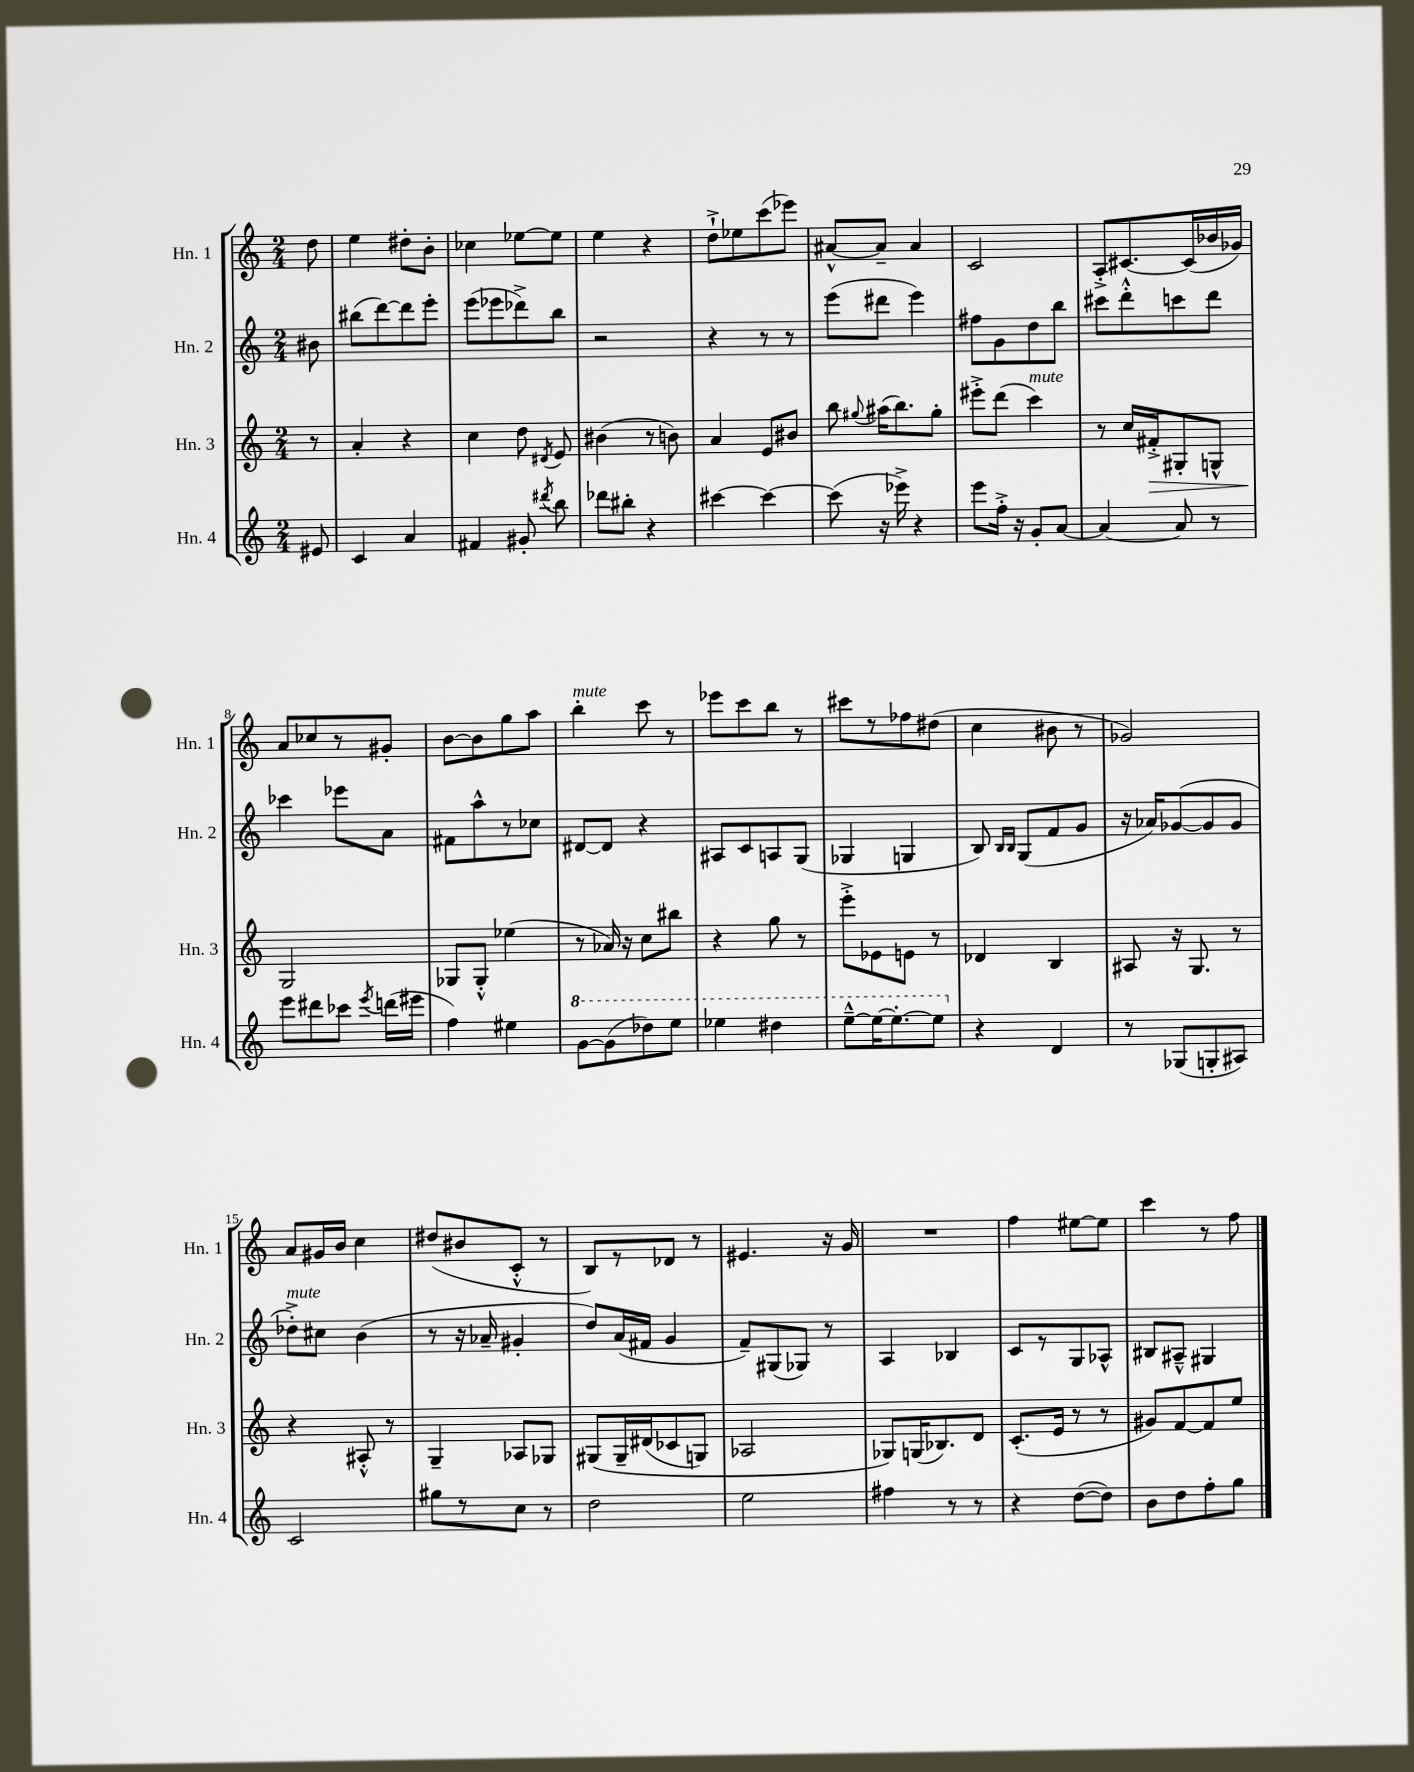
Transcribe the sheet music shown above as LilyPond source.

<<
\new StaffGroup <<
\new Staff = "s0" \with { instrumentName = "Hn. 1" shortInstrumentName = "Hn. 1" } {
    \clef treble \key c \major \numericTimeSignature \time 2/4 \partial 8
    \autoBeamOff d''8 |
    e''4 dis''8[-. b'8]-. |
    ces''4 ees''8[~ ees''8] |
    e''4 r4 |
    d''8[-!-> ees''8 c'''8( ees'''8]) |
    ais'8[~-^ ais'8]-- ais'4 |
    c'2 |
    a8[-.-> cis'8.~ cis'16( bes'16 ges'16]) |
    a'8[ ces''8 r8 gis'8]-. |
    b'8[~ b'8 g''8 a''8] |
    b''4-.^\markup { \italic "mute" } c'''8 r8 |
    ees'''8[ c'''8 b''8] r8 |
    cis'''8[ r8 fes''8 dis''8]( |
    c''4 bis'8 r8 |
    ges'2) |
    a'8[ gis'16 b'16] c''4 |
    dis''8[( bis'8 c'8]-.-^ r8 |
    b8[) r8 des'8] r8 |
    eis'4. r16 g'16 |
    R2 |
    f''4 eis''8[~ eis''8] |
    c'''4 r8 f''8 \bar "|." |
}
\new Staff = "s1" \with { instrumentName = "Hn. 2" shortInstrumentName = "Hn. 2" } {
    \clef treble \key c \major \numericTimeSignature \time 2/4 \partial 8
    \autoBeamOff bis'8 |
    bis''8[( d'''8~) d'''8 e'''8]-. |
    e'''8[( ees'''8 des'''8->) b''8] |
    r2 |
    r4 r8 r8 |
    e'''8[( dis'''8] e'''4) |
    fis''8[ g'8 d''8 b''8] |
    cis'''8[ d'''8-.-^ c'''8 d'''8] |
    ces'''4 ees'''8[ a'8] |
    fis'8[ a''8-^ r8 ces''8] |
    dis'8[~ dis'8] r4 |
    ais8[ c'8 a8 g8]( |
    ges4 g4 |
    b8) \grace { b16[ b16] } g8[( f'8 g'8] |
    r16 aes'16[) ges'8~( ges'8 ges'8] |
    des''8[-.->^\markup { \italic "mute" }) cis''8] b'4( |
    r8 r16 aes'16-- gis'4-. |
    d''8[) a'16( fis'16] g'4 |
    f'8[--) gis8( ges8]) r8 |
    a4 bes4 |
    c'8[ r8 g8 aes8]-^ |
    bis8[ ais8]---^ gis4 \bar "|." |
}
\new Staff = "s2" \with { instrumentName = "Hn. 3" shortInstrumentName = "Hn. 3" } {
    \clef treble \key c \major \numericTimeSignature \time 2/4 \partial 8
    \autoBeamOff r8 |
    a'4-. r4 |
    c''4 d''8 \acciaccatura { dis'8 } e'8 |
    bis'4( r8 b'8) |
    a'4 e'8[ bis'8] |
    b''8 \appoggiatura { gis''8 } ais''16[( b''8.) gis''8]-. |
    eis'''8[-.-> d'''8]( c'''4^\markup { \italic "mute" }) |
    r8 c''16[ fis'16-.->\> gis8-. g8]-^ |
    g2\! |
    ges8[ ges8]-.-^ ees''4( |
    r8 aes'16) r16 c''8[ bis''8] |
    r4 g''8 r8 |
    e'''8[-.-> ees'8 e'8] r8 |
    des'4 b4 |
    ais8 r16 g8. r8 |
    r4 ais8-.-^ r8 |
    g4-- aes8[ ges8] |
    gis8[\( gis16-- dis'16( ces'8 g8]) |
    aes2 |
    ges8[\) g16( bes8.) d'8] |
    c'8.[-.( e'16] r8 r8 |
    gis'8[) f'8~ f'8 e''8] \bar "|." |
}
\new Staff = "s3" \with { instrumentName = "Hn. 4" shortInstrumentName = "Hn. 4" } {
    \clef treble \key c \major \numericTimeSignature \time 2/4 \partial 8
    \autoBeamOff eis'8 |
    c'4 a'4 |
    fis'4 gis'8-. \acciaccatura { dis'''8 } b''8 |
    des'''8[ bis''8]-. r4 |
    cis'''4~ cis'''4~ |
    cis'''8( r16 ees'''16->) r4 |
    e'''8[ f''16]-.-> r16 g'8[-. a'8]~ |
    a'4~ a'8 r8 |
    e'''8[ dis'''8 ces'''8] \acciaccatura { e'''8 } d'''16[( eis'''16] |
    f''4) eis''4 |
    \ottava #1 g''8[~ g''8( des'''8) e'''8] |
    ees'''4 dis'''4 |
    e'''8[~---^ e'''16~ e'''8.~-. e'''8] \ottava #0 |
    r4 d'4 |
    r8 ges8[( g8-. ais8]) |
    c'2 |
    gis''8[ r8 c''8] r8 |
    d''2 |
    e''2 |
    fis''4 r8 r8 |
    r4 d''8[~( d''8]) |
    b'8[ d''8 f''8-. g''8] \bar "|." |
}
>>
>>
